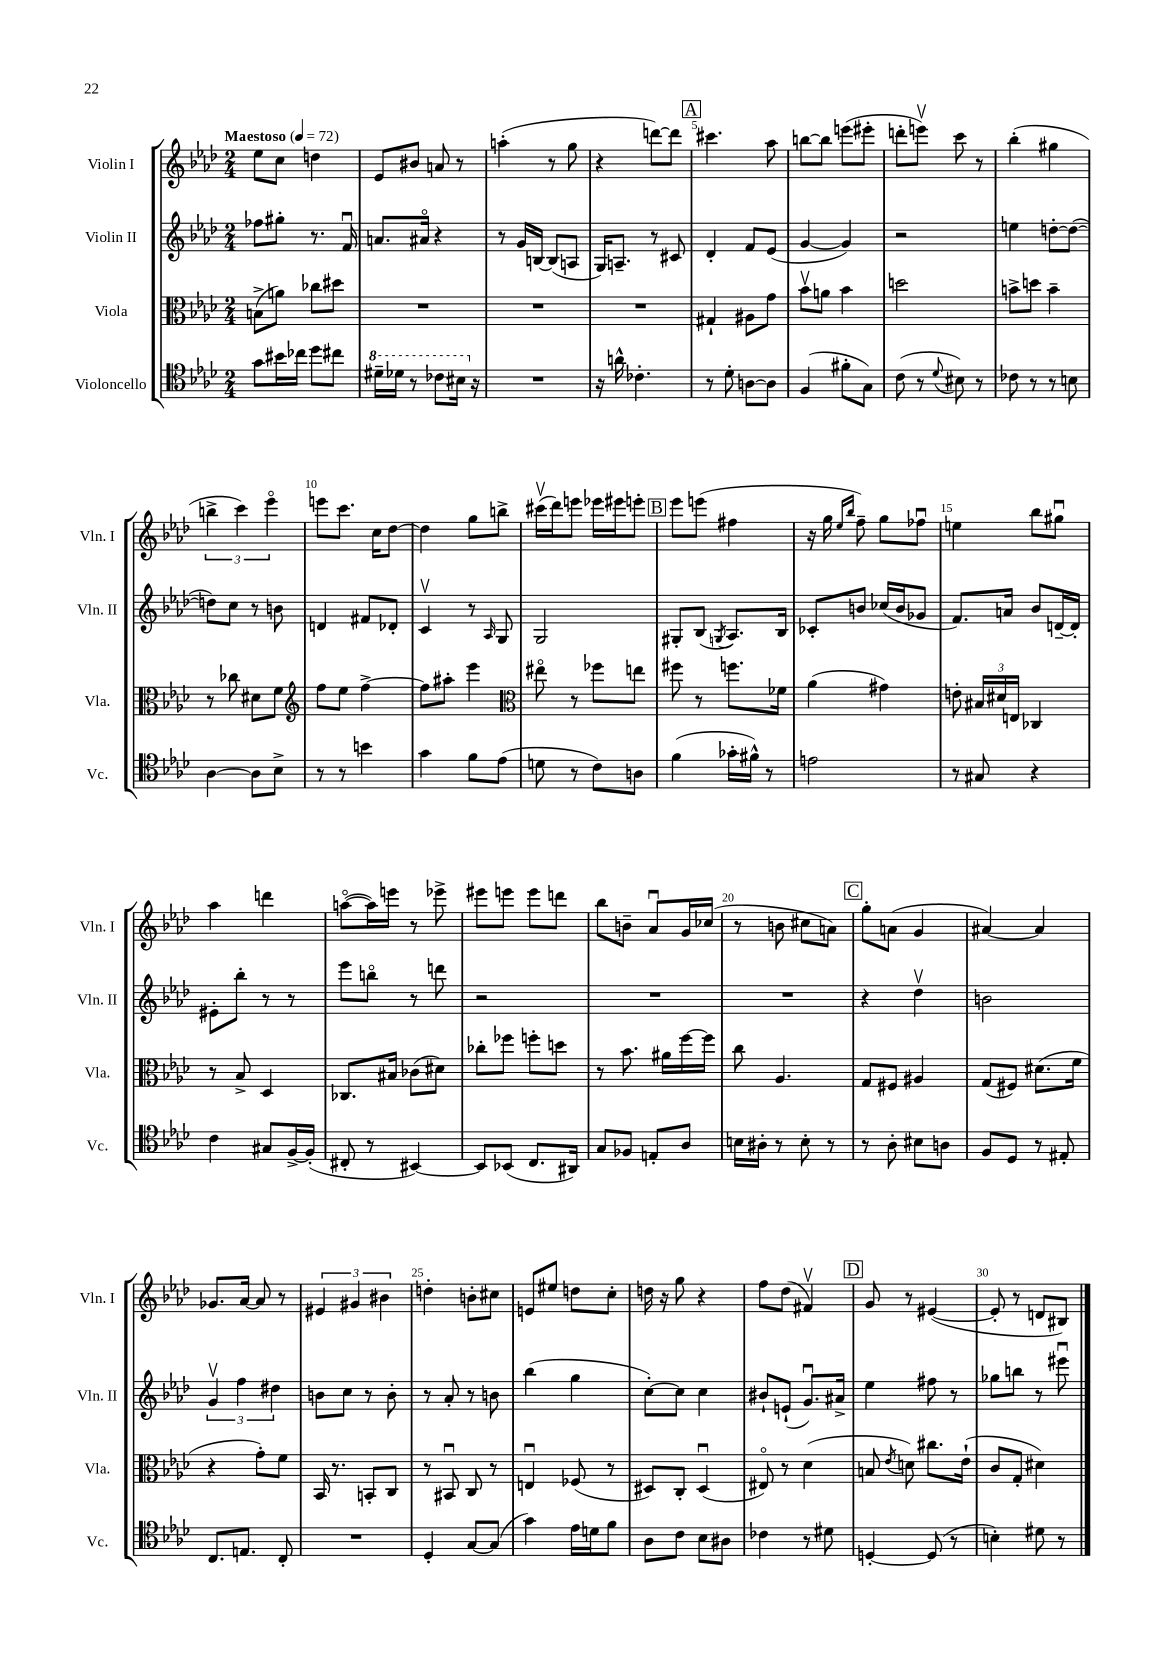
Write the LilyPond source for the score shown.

<<
\new StaffGroup <<
\new Staff = "s0" \with { instrumentName = "Violin I" shortInstrumentName = "Vln. I" } {
    \clef treble \key aes \major \numericTimeSignature \time 2/4 \tempo "Maestoso" 4 = 72
    \autoBeamOff ees''8[ c''8] d''4 |
    ees'8[ bis'8] a'8 r8 |
    a''4-.( r8 g''8 |
    r4 d'''8[~) d'''8] |
    \mark \markup { \box "A" } cis'''4. aes''8 |
    b''8[~ b''8] e'''8[( eis'''8]-. |
    d'''8[-. e'''8]\upbow) c'''8 r8 |
    bes''4-.( gis''4 |
    \tuplet 3/2 { b''4-> c'''4) ees'''4\flageolet } |
    e'''8[ c'''8.] c''16[ des''8]~ |
    des''4 g''8[ b''8]-> |
    cis'''16[\upbow( des'''16) e'''8] ees'''16[ eis'''16 e'''8]-. |
    \mark \markup { \box "B" } ees'''8[ e'''8]( fis''4 |
    r16 g''16 \grace { ees''16[ bes''16] } f''8--) g''8[ fes''8]\downbow |
    e''4 bes''8[ gis''8]\downbow |
    aes''4 d'''4 |
    a''8[~\flageolet( a''16) e'''16] r8 ees'''8-> |
    eis'''8[ e'''8] e'''8[ d'''8] |
    bes''8[ b'8]-- aes'8[\downbow g'16 ces''16]( |
    r8 b'8 cis''8[ a'8]) |
    \mark \markup { \box "C" } g''8[-. a'8]( g'4 |
    ais'4~) ais'4 |
    ges'8.[ aes'16]~ aes'8 r8 |
    \tuplet 3/2 { eis'4 gis'4 bis'4 } |
    d''4-. b'8[-. cis''8] |
    e'8[ eis''8] d''8[ c''8]-. |
    d''16 r16 g''8 r4 |
    f''8[ des''8]( fis'4\upbow) |
    \mark \markup { \box "D" } g'8 r8 eis'4~( |
    eis'8-. r8 d'8[ bis8]) \bar "|." |
}
\new Staff = "s1" \with { instrumentName = "Violin II" shortInstrumentName = "Vln. II" } {
    \clef treble \key aes \major \numericTimeSignature \time 2/4
    \autoBeamOff fes''8[ gis''8]-. r8. f'16\downbow |
    a'8.[ ais'16]\flageolet r4 |
    r8 g'16[ b16]~ b8[( a8] |
    g16[) a8.]-- r8 cis'8 |
    \mark \markup { \box "A" } des'4-. f'8[ ees'8]( |
    g'4~ g'4) |
    r2 |
    e''4 d''8[~-. d''8]~( |
    d''8[) c''8] r8 b'8 |
    d'4 fis'8[ des'8]-. |
    c'4\upbow r8 \grace { aes16 } g8 |
    g2 |
    \mark \markup { \box "B" } gis8[-. bes8]( \acciaccatura { g8 } aes8.[) bes16] |
    ces'8[-. b'8] ces''16[( b'16 ges'8] |
    f'8.[) a'16] bes'8[ d'16~-- d'16]-. |
    eis'8[-. bes''8]-. r8 r8 |
    ees'''8[ b''8]\flageolet r8 d'''8 |
    r2 |
    R2 |
    R2 |
    \mark \markup { \box "C" } r4 des''4\upbow |
    b'2 |
    \tuplet 3/2 { g'4\upbow f''4 dis''4 } |
    b'8[ c''8] r8 b'8-. |
    r8 aes'8-. r8 b'8 |
    bes''4( g''4 |
    c''8[~-.) c''8] c''4 |
    bis'8[-! e'8]-!( g'8.[\downbow) ais'16]-> |
    \mark \markup { \box "D" } ees''4 fis''8 r8 |
    ges''8[ b''8] r8 eis'''8\downbow \bar "|." |
}
\new Staff = "s2" \with { instrumentName = "Viola" shortInstrumentName = "Vla." } {
    \clef alto \key aes \major \numericTimeSignature \time 2/4
    \autoBeamOff b8[->( a'8]) ces''8[ dis''8] |
    R2 |
    R2 |
    R2 |
    \mark \markup { \box "A" } gis4-! ais8[ g'8] |
    bes'8[\upbow a'8] bes'4 |
    d''2 |
    b'8[-> d''8] b'4-- |
    r8 ces''8 dis'8[ f'8] |
    \clef treble f''8[ ees''8] f''4~-> |
    f''8[ ais''8]-. ees'''4 |
    \clef alto eis''8\flageolet r8 fes''8[ e''8] |
    \mark \markup { \box "B" } fis''8 r8 f''8.[ fes'16] |
    aes'4( gis'4) |
    e'8-. \tuplet 3/2 { bis16[ dis'16 e16] } ces4 |
    r8 bes8-> des4 |
    ces8.[ bis16] ces'8[( dis'8]) |
    ces''8[-. fes''8] f''8[-. d''8] |
    r8 bes'8. ais'16[ f''16~ f''16] |
    c''8 aes4. |
    \mark \markup { \box "C" } g8[ fis8] ais4 |
    g8[( fis8]) dis'8.[( f'16] |
    r4 g'8[-.) f'8] |
    bes,16 r8. b,8[-. c8] |
    r8 bis,8\downbow c8 r8 |
    e4\downbow fes8( r8 |
    dis8[) c8]-. dis4\downbow( |
    eis8\flageolet) r8 des'4( |
    \mark \markup { \box "D" } b8 \acciaccatura { ees'8 } d'8) cis''8.[ ees'16]-!( |
    c'8[ g8]-. dis'4) \bar "|." |
}
\new Staff = "s3" \with { instrumentName = "Violoncello" shortInstrumentName = "Vc." } {
    \clef tenor \key aes \major \numericTimeSignature \time 2/4
    \autoBeamOff g'8[ bis'16 ces''16] des''8[ cis''8] |
    \ottava #1 dis''16[-- des''16] r8 ces''8[ bis'16] \ottava #0 r16 |
    R2 |
    r16 a'16-^ ces'4.-. |
    \mark \markup { \box "A" } r8 des'8-. a8[~ a8] |
    f4( fis'8[-. g8]) |
    c'8( r8 \appoggiatura { des'8 } bis8) r8 |
    ces'8 r8 r8 b8 |
    aes4~ aes8[ bes8]-> |
    r8 r8 b'4 |
    g'4 f'8[ ees'8]( |
    d'8 r8 c'8[) a8] |
    \mark \markup { \box "B" } f'4( ges'16[-. fis'16]-^) r8 |
    e'2 |
    r8 gis8 r4 |
    c'4 gis8[ f16~-> f16]-.( |
    cis8-. r8 bis,4~) |
    bis,8[ bes,8]( c8.[ ais,16]) |
    g8[ fes8] e8[-. aes8] |
    b16[ ais16]-. r8 b8-. r8 |
    \mark \markup { \box "C" } r8 aes8-. bis8[ a8] |
    f8[ des8] r8 eis8-. |
    c8.[ e8.] c8-. |
    R2 |
    des4-. g8[~ g8]( |
    g'4) ees'16[ d'16 f'8] |
    aes8[ c'8] bes8[ ais8] |
    ces'4 r8 dis'8 |
    \mark \markup { \box "D" } d4~-. d8( r8 |
    b4-.) dis'8 r8 \bar "|." |
}
>>
>>
\layout { \context { \Score \override BarNumber.break-visibility = ##(#f #t #t) barNumberVisibility = #(every-nth-bar-number-visible 5) } }
